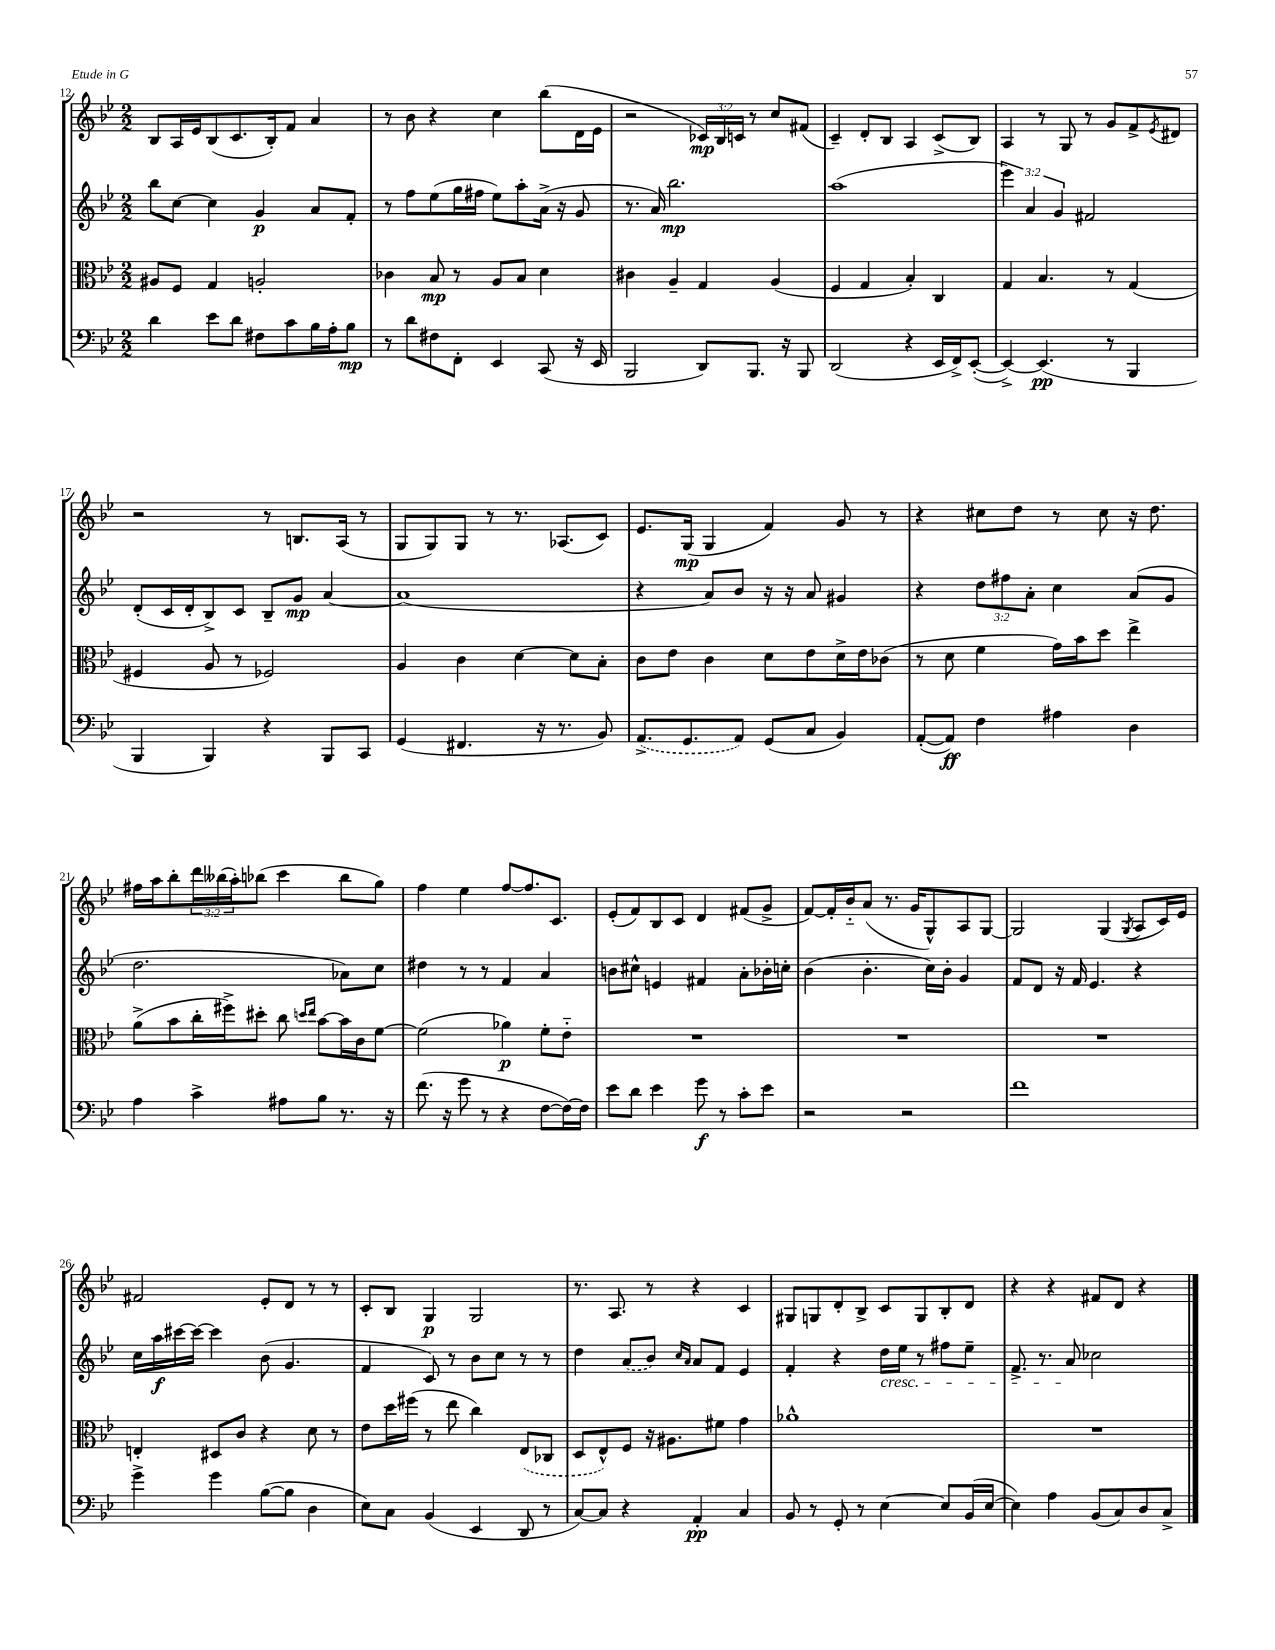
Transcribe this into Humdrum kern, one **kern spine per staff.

**kern	**dynam	**kern	**dynam	**kern	**dynam	**kern	**dynam
*part4	*part4	*part3	*part3	*part2	*part2	*part1	*part1
*staff4	*staff4	*staff3	*staff3	*staff2	*staff2	*staff1	*staff1
*clefF4	*	*clefC3	*	*clefG2	*	*clefG2	*
*k[b-e-]	*	*k[b-e-]	*	*k[b-e-]	*	*k[b-e-]	*
*M2/2	*	*M2/2	*	*M2/2	*	*M2/2	*
=12	=12	=12	=12	=12	=12	=12	=12
4d\	.	8A#X/L	.	8bb-\L	.	8B-/L	.
.	.	8F/J	.	[8cc\J	.	16A/L	.
.	.	.	.	.	.	16e-/J	.
8e-\L	.	4G/	.	4cc\]	.	(8B-/	.
8d\J	.	.	.	.	.	8.c/	.
8F#X\L	.	2An'/	.	4g/	p	.	.
.	.	.	.	.	.	16B-'/k)	.
8c\	.	.	.	.	.	8f/J	.
16B-\L	.	.	.	8a/L	.	4a/	.
16A'\J	.	.	.	.	.	.	.
8B-\J	mp	.	.	8f'/J	.	.	.
=13	=13	=13	=13	=13	=13	=13	=13
8r	.	4c-X\	.	8r	.	8r	.
8d\L	.	.	.	8ff\L	.	8b-\	.
8F#X\	.	8B-/	mp	(8ee-\	.	4r	.
8FF'\J	.	8r	.	16gg\L	.	.	.
.	.	.	.	16ff#X\JJ	.	.	.
4EE-/	.	8A/L	.	8ee-\L)	.	4cc\	.
.	.	8B-/J	.	8aa'\	.	.	.
(8CC/	.	4d\	.	(16a^\Jk	.	(8bb-\L	.
.	.	.	.	16r	.	.	.
16r	.	.	.	8g/	.	16d\L	.
16EE-/	.	.	.	.	.	16e-\JJ	.
=14	=14	=14	=14	=14	=14	=14	=14
2BBB-/	.	4c#X\	.	8.r	.	2r	.
.	.	.	.	16a/)	.	.	.
.	.	4A~/	.	2.bb-\	mp	.	.
8DD/L)	.	4G/	.	.	.	24c-X/LL)	mp
.	.	.	.	.	.	24B-/	.
.	.	.	.	.	.	24cn/JJ	.
8.BBB-/J	.	.	.	.	.	8r	.
.	.	(4A/	.	.	.	8cc/L	.
16r	.	.	.	.	.	.	.
8BBB-/	.	.	.	.	.	(8f#X/J	.
=15	=15	=15	=15	=15	=15	=15	=15
(2DD/	.	4F/	.	(1aa	.	4c~/)	.
.	.	4G/	.	.	.	8d'/L	.
.	.	.	.	.	.	8B-/J	.
4r	.	4B-'/)	.	.	.	4A/	.
16EE-/LL	.	4C/	.	.	.	(8c^/L	.
16FF^/J)	.	.	.	.	.	.	.
([8EE-'/J	.	.	.	.	.	8B-/J)	.
=16	=16	=16	=16	=16	=16	=16	=16
4EE-^/_)	.	4G/	.	6eee-\)	.	4A/	.
.	.	.	.	6a/	.	.	.
(4.EE-/]	pp	4.B-/	.	.	.	8r	.
.	.	.	.	6g/	.	.	.
.	.	.	.	.	.	8G/	.
.	.	.	.	2f#X/	.	8r	.
8r	.	8r	.	.	.	8g/L	.
4BBB-/	.	(4G/	.	.	.	8f^/	.
.	.	.	.	.	.	8qe-/	.
.	.	.	.	.	.	8d#X/J	.
!!LO:LB:g=z
=17	=17	=17	=17	=17	=17	=17	=17
4BBB-/	.	4F#X/	.	(8d'/L	.	2r	.
.	.	.	.	16c/L	.	.	.
.	.	.	.	16d'/J	.	.	.
4BBB-/)	.	8A/	.	8B-^/)	.	.	.
.	.	8r	.	8c/J	.	.	.
4r	.	2F-X/)	.	8B-~/L	.	8r	.
.	.	.	.	8g/J	mp	8.Bn/L	.
8BBB-/L	.	.	.	[4a/	.	.	.
.	.	.	.	.	.	(16A/Jk	.
8CC/J	.	.	.	.	.	8r	.
=18	=18	=18	=18	=18	=18	=18	=18
(4GG/	.	4A/	.	(1a]	.	8G/L	.
.	.	.	.	.	.	8G/)	.
4.FF#X/	.	4c\	.	.	.	8G/J	.
.	.	.	.	.	.	8r	.
.	.	[4d\	.	.	.	8.r	.
16r	.	.	.	.	.	.	.
8.r	.	.	.	.	.	(8.A-X/L	.
.	.	8d\L]	.	.	.	.	.
8BB-/)	.	8B-'\J	.	.	.	8c/J)	.
=19	=19	=19	=19	=19	=19	=19	=19
(8.AA^/L	.	8c\L	.	4r	.	8.e-/L	.
.	.	8e-\J	.	.	.	.	.
8.GG/	.	.	.	.	.	(16G/Jk	mp
.	.	4c\	.	8a/L)	.	4G/	.
8AA/J)	.	.	.	8b-/J	.	.	.
(8GG/L	.	8d\L	.	16r	.	4f/)	.
.	.	.	.	16r	.	.	.
8C/J	.	8e-\	.	8a/	.	.	.
4BB-/)	.	16d^\L	.	4g#X/	.	8g/	.
.	.	16e-\J	.	.	.	.	.
.	.	(8c-X\J	.	.	.	8r	.
=20	=20	=20	=20	=20	=20	=20	=20
([8AA'/L	.	8r	.	4r	.	4r	.
8AA/J])	ff	8d\	.	.	.	.	.
4F\	.	4f\	.	12dd\L	.	8cc#X\L	.
.	.	.	.	12ff#X\	.	.	.
.	.	.	.	.	.	8dd\J	.
.	.	.	.	12a'\J	.	.	.
4A#X\	.	16g\LL)	.	4cc\	.	8r	.
.	.	16b-\J	.	.	.	.	.
.	.	8dd\J	.	.	.	8cc#\	.
4D\	.	4ee-^\	.	(8a/L	.	16r	.
.	.	.	.	.	.	8.dd\	.
.	.	.	.	8g/J	.	.	.
!!LO:LB:g=z
=21	=21	=21	=21	=21	=21	=21	=21
4A\	.	(8a^\L	.	2.dd\	.	16ff#X\LL	.
.	.	.	.	.	.	16aa\J	.
.	.	8b-\	.	.	.	8bb-'\	.
4c^\	.	16cc'\L	.	.	.	24ddd\L	.
.	.	.	.	.	.	(24bb--X\	.
.	.	16ff#X^\J)	.	.	.	.	.
.	.	.	.	.	.	24aa'\J)	.
.	.	8dd#X'\J	.	.	.	(8bb-X\J	.
8A#X\L	.	8cc\	.	.	.	4ccc\	.
.	.	16qqddn/LL	.	.	.	.	.
.	.	16qqee-/JJ	.	.	.	.	.
8B-\J	.	[8b-\L	.	.	.	.	.
8.r	.	16b-\L]	.	8a-X\L)	.	8bb-\L	.
.	.	16c\J	.	.	.	.	.
.	.	[8f\J	.	8cc\J	.	8gg\J)	.
16r	.	.	.	.	.	.	.
=22	=22	=22	=22	=22	=22	=22	=22
(8.f\	.	(2f\]	.	4dd#X\	.	4ff\	.
16r	.	.	.	.	.	.	.
8g\	.	.	.	8r	.	4ee-\	.
8r	.	.	.	8r	.	.	.
4r	.	4a-X\)	p	4f/	.	[8ff/L	.
.	.	.	.	.	.	8.ff/]	.
[8F\L	.	8f'\L	.	4a/	.	.	.
.	.	.	.	.	.	8.c/J	.
16F\L_)	.	8e-\J	.	.	.	.	.
16F\JJ]	.	.	.	.	.	.	.
=23	=23	=23	=23	=23	=23	=23	=23
8e-\L	.	1r	.	8bn\L	.	(8e-'/L	.
8d\J	.	.	.	8cc#X^^\J	.	8f/)	.
4e-\	.	.	.	4en/	.	8B-/	.
.	.	.	.	.	.	8c/J	.
8g\	f	.	.	4f#X/	.	4d/	.
8r	.	.	.	.	.	.	.
8c'\L	.	.	.	8a'\L	.	(8f#X/L	.
8e-\J	.	.	.	16b-X'\L	.	8g^/J	.
.	.	.	.	16ccn'\JJ	.	.	.
=24	=24	=24	=24	=24	=24	=24	=24
2r	.	1r	.	(4b-\	.	[8f/L)	.
.	.	.	.	.	.	16f'/L]	.
.	.	.	.	.	.	16b-/J	.
.	.	.	.	4.b-'\	.	(8a/J	.
.	.	.	.	.	.	8.r	.
2r	.	.	.	.	.	.	.
.	.	.	.	.	.	16g/KL	.
.	.	.	.	16cc\LL)	.	8G^^/)	.
.	.	.	.	16b-'\JJ	.	.	.
.	.	.	.	4g/	.	8A/	.
.	.	.	.	.	.	[8G/J	.
=25	=25	=25	=25	=25	=25	=25	=25
1f	.	1r	.	8f/L	.	2G/]	.
.	.	.	.	8d/J	.	.	.
.	.	.	.	16r	.	.	.
.	.	.	.	16f/	.	.	.
.	.	.	.	4.e-/	.	.	.
.	.	.	.	.	.	(4G/	.
.	.	.	.	.	.	8qG/	.
.	.	.	.	4r	.	8A/L	.
.	.	.	.	.	.	16c/L)	.
.	.	.	.	.	.	16e-/JJ	.
!!LO:LB:g=z
=26	=26	=26	=26	=26	=26	=26	=26
4g^\	.	4En'/	.	16cc\LL	.	2f#X/	.
.	.	.	.	16aa\	f	.	.
.	.	.	.	[16ccc#X\	.	.	.
.	.	.	.	16ccc#\JJ_	.	.	.
4g\	.	8D#X/L	.	4ccc#\]	.	.	.
.	.	8c/J	.	.	.	.	.
([8B-\L	.	4r	.	(8b-\	.	8e-'/L	.
8B-\J]	.	.	.	4.g/	.	8d/J	.
4D\	.	8d\	.	.	.	8r	.
.	.	8r	.	.	.	8r	.
=27	=27	=27	=27	=27	=27	=27	=27
8E-\L)	.	8e-\L	.	4f/	.	8c'/L	.
8C\J	.	16dd\L	.	.	.	8B-/J	.
.	.	(16ff#X\JJ	.	.	.	.	.
(4BB-/	.	8r	.	8c/)	.	4G/	p
.	.	8ee-\	.	8r	.	.	.
4EE-/	.	4cc\)	.	8b-\L	.	2G/	.
.	.	.	.	8cc\J	.	.	.
8DD/	.	(8E-/L	.	8r	.	.	.
8r	.	8C-X/J	.	8r	.	.	.
=28	=28	=28	=28	=28	=28	=28	=28
[8C/L)	.	8D/L	.	4dd\	.	8.r	.
8C/J]	.	8E-^^/)	.	.	.	.	.
.	.	.	.	.	.	8.A/	.
4r	.	8F/J	.	(8a/L	.	.	.
.	.	16r	.	8b-/J)	.	8r	.
.	.	8.A#X\L	.	.	.	.	.
.	.	.	.	16qqcc/LL	.	.	.
.	.	.	.	16qqa/JJ	.	.	.
4AA'/	pp	.	.	8a/L	.	4r	.
.	.	8f#X\J	.	8f/J	.	.	.
4C/	.	4g\	.	4e-/	.	4c/	.
=29	=29	=29	=29	=29	=29	=29	=29
8BB-/	.	1a-X^^	.	4f'/	.	8G#X/L	.
8r	.	.	.	.	.	8Gn/	.
8GG'/	.	.	.	4r	.	8d'/	.
8r	.	.	.	.	.	8B-^/J	.
!	!	!	!	!LO:TX:b:i:t=cresc.	!	!	!
[4E-\	.	.	.	16dd\LL	.	8c/L	.
.	.	.	.	16ee-\JJ	.	.	.
.	.	.	.	8r	.	8G/	.
8E-/L]	.	.	.	8ff#X\L	.	8B-'/	.
(16BB-/L	.	.	.	8ee-~\J	.	8d/J	.
[16E-/JJ	.	.	.	.	.	.	.
=30	=30	=30	=30	=30	=30	=30	=30
4E-\])	.	1r	.	8.f^/	.	4r	.
.	.	.	.	8.r	.	.	.
4A\	.	.	.	.	.	4r	.
.	.	.	.	8a/	.	.	.
(8BB-/L	.	.	.	2cc-X\	.	8f#X/L	.
8C/)	.	.	.	.	.	8d/J	.
8D/	.	.	.	.	.	4r	.
8C^/J	.	.	.	.	.	.	.
==	==	==	==	==	==	==	==
*-	*-	*-	*-	*-	*-	*-	*-
